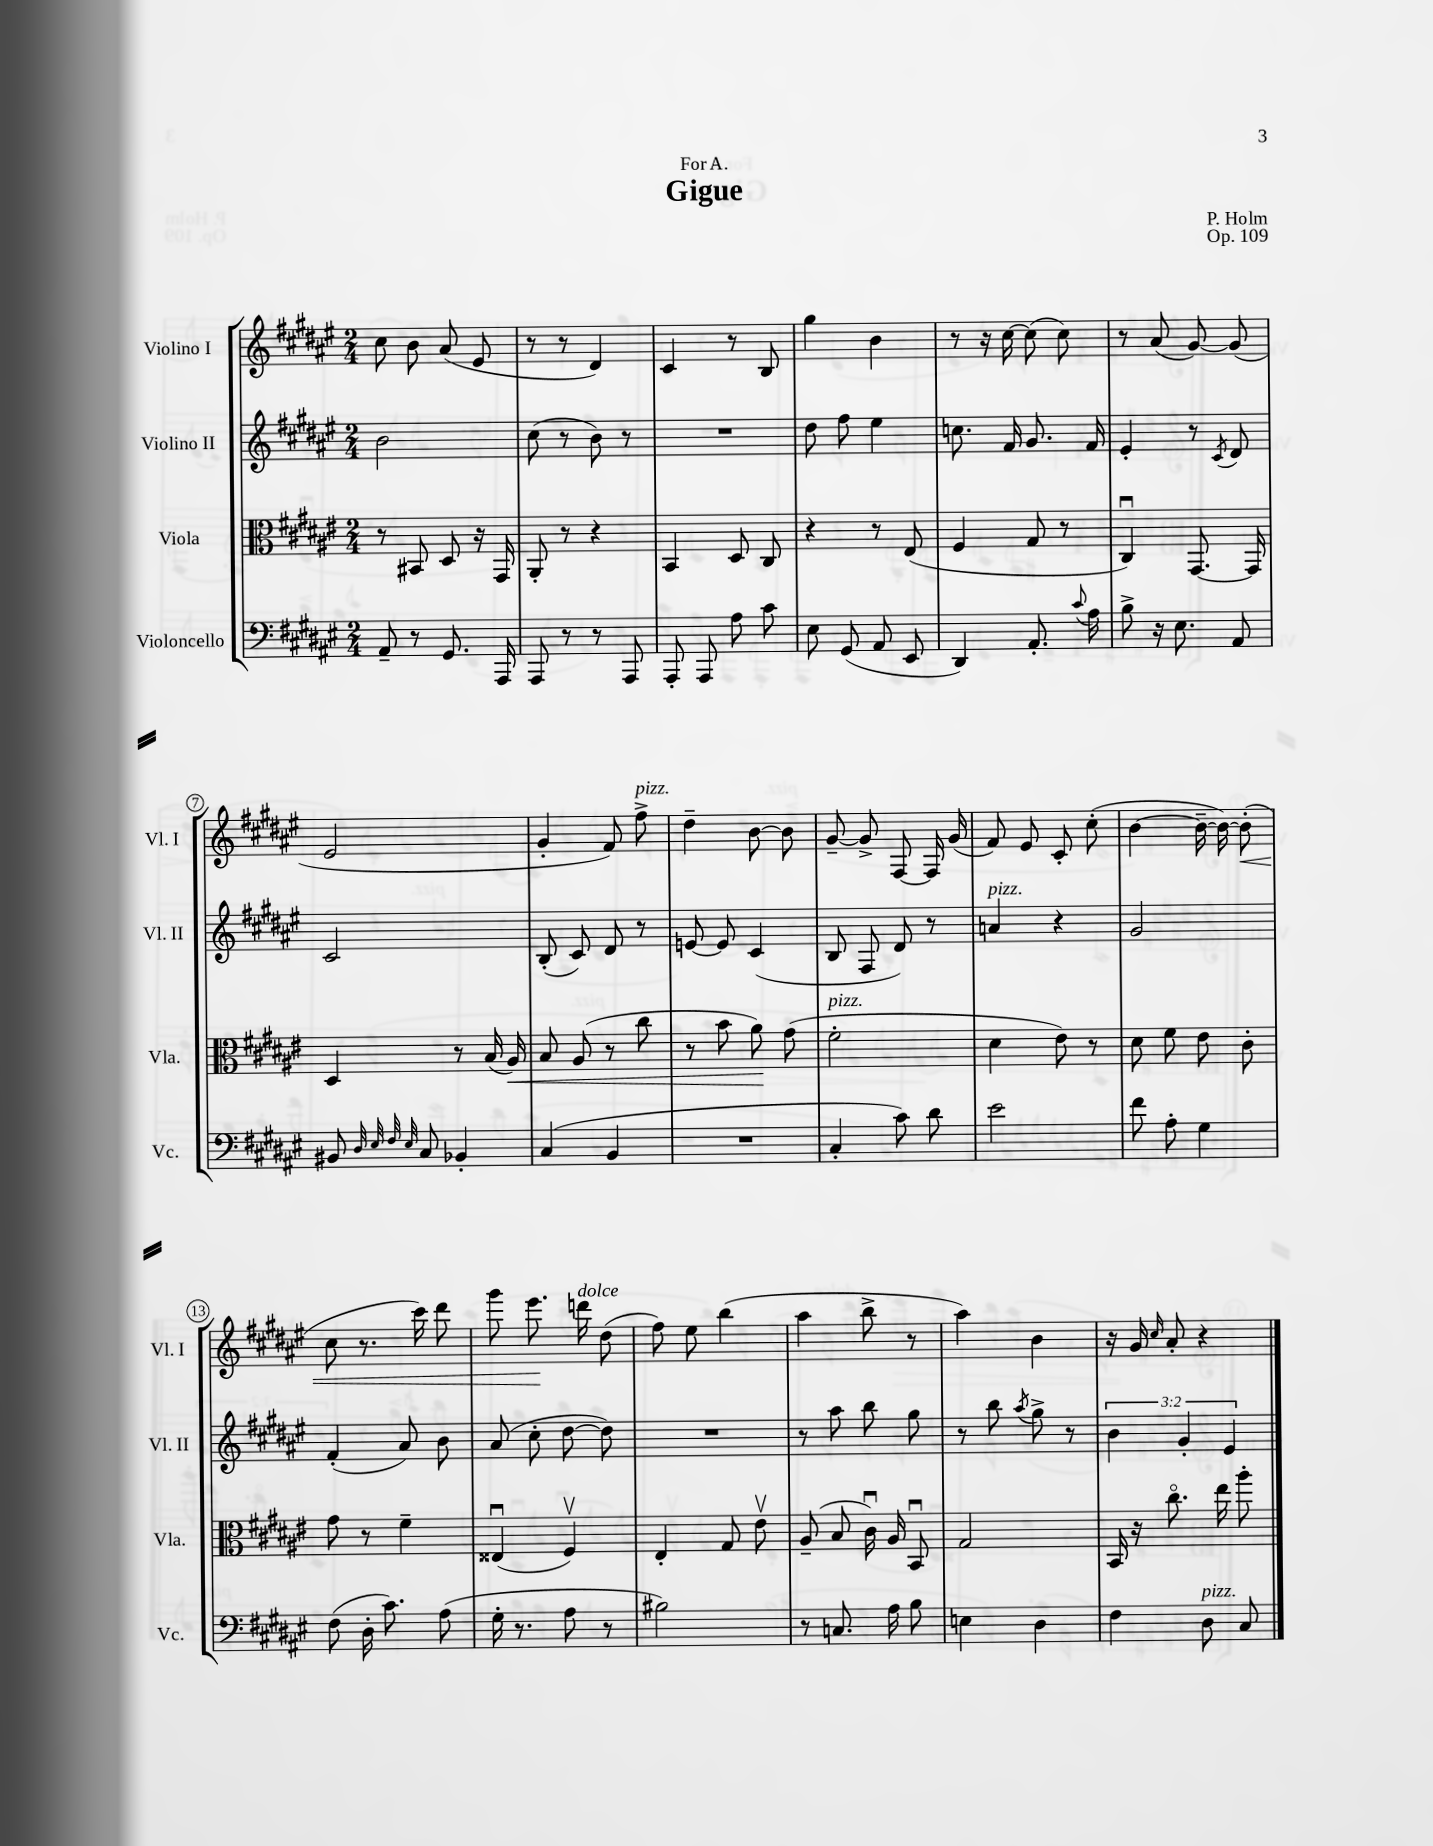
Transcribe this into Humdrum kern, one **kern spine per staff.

**kern	**kern	**kern	**kern
*staff4	*staff3	*staff2	*staff1
*clefF4	*clefC3	*clefG2	*clefG2
*k[f#c#g#d#a#e#]	*k[f#c#g#d#a#e#]	*k[f#c#g#d#a#e#]	*k[f#c#g#d#a#e#]
*M2/4	*M2/4	*M2/4	*M2/4
8AA#~	8r	2b	8cc#
8r	8BB#	.	8b
8.GG#	8D#	.	(8a#
.	16r	.	8e#
16AAA#	16GG#	.	.
=	=	=	=
8AAA#	8AA#'	(8cc#	8r
8r	8r	8r	8r
8r	4r	8b)	4d#)
8AAA#	.	8r	.
=	=	=	=
8AAA#'	4BB	2r	4c#
8AAA#	.	.	.
8A#	8D#	.	8r
8c#	8C#	.	8B
=	=	=	=
8E#	4r	8dd#	4gg#
(8GG#	.	8ff#	.
8AA#	8r	4ee#	4b
8EE#	(8E#	.	.
=	=	=	=
4DD#)	4F#	8.cc	8r
.	.	.	16r
.	.	16f#	[16cc#
8.AA#'	8G#	8.g#	(8cc#]
.	8r	.	8cc#)
8qqc#	.	.	.
16A#	.	16f#	.
=	=	=	=
8B^	4C#u)	4e#'	8r
16r	.	.	(8a#
8.E#	.	.	.
.	[8.GG#	8r	[8g#)
.	.	8qc#	.
8AA#	.	8d#	(8g#]
.	16GG#]	.	.
=	=	=	=
8BB#	4D#	2c#	2e#
32qqD#	.	.	.
32qqE#	.	.	.
32qqF#	.	.	.
32qqE#	.	.	.
8C#	.	.	.
4BB-'	8r	.	.
.	(16B	.	.
.	16A#)	.	.
=	=	=	=
(4C#	8B	(8B'	4g#'
.	(8A#	8c#)	.
4BB	8r	8d#	8f#)
.	8cc#	8r	8ff#^
=	=	=	=
2r	8r	[8e	4dd#~
.	8b	8e]	.
.	8a#)	(4c#	[8b
.	(8g#	.	8b]
=	=	=	=
4C#'	2f#'	8B	[8g#~
.	.	8F#	8g#^]
8c#)	.	8d#)	[8F#
8d#	.	8r	16F#]
.	.	.	(16g#
=	=	=	=
2e#	4d#	4a	8f#)
.	.	.	8e#
.	8e#)	4r	8c#'
.	8r	.	(8cc#'
=	=	=	=
8f#	8d#	2g#	[4b
8A#'	8f#	.	.
4G#	8e#	.	16b~_
.	.	.	16b_)
.	8c#'	.	(8b']
=	=	=	=
(8F#	8g#	(4f#'	8cc#
16D#'	8r	.	8.r
8.c#)	.	.	.
.	4f#~	8a#)	.
.	.	.	16ccc#)
(8A#	.	8b	8ddd#
=	=	=	=
16G#'	(4E##u	(8a#	8ggg#
8.r	.	.	.
.	.	8cc#'	8.eee#
8A#	4F#v)	[8dd#	.
.	.	.	16ddd
8r	.	8dd#])	(8dd#
=	=	=	=
2B#)	4E#'	2r	8ff#)
.	.	.	8ee#
.	8G#	.	(4bb
.	8e#v	.	.
=	=	=	=
8r	(8A#~	8r	4aa#
8.C	8B	8aa#	.
.	16c#u)	8bb	8bb^
16A#	16A#	.	.
8B	8BBu	8gg#	8r
=	=	=	=
4E	2G#	8r	4aa#)
.	.	8bb	.
.	.	8qaa#	.
4D#	.	8gg#^	4b
.	.	8r	.
=	=	=	=
4F#	16BB	6b	16r
.	16r	.	16g#
.	.	.	16qqcc#
.	8.cc#o	.	8a#'
.	.	6g#'	.
8D#	.	.	4r
.	16ee#	.	.
.	.	6e#	.
8C#	8aa#'	.	.
==	==	==	==
*-	*-	*-	*-
